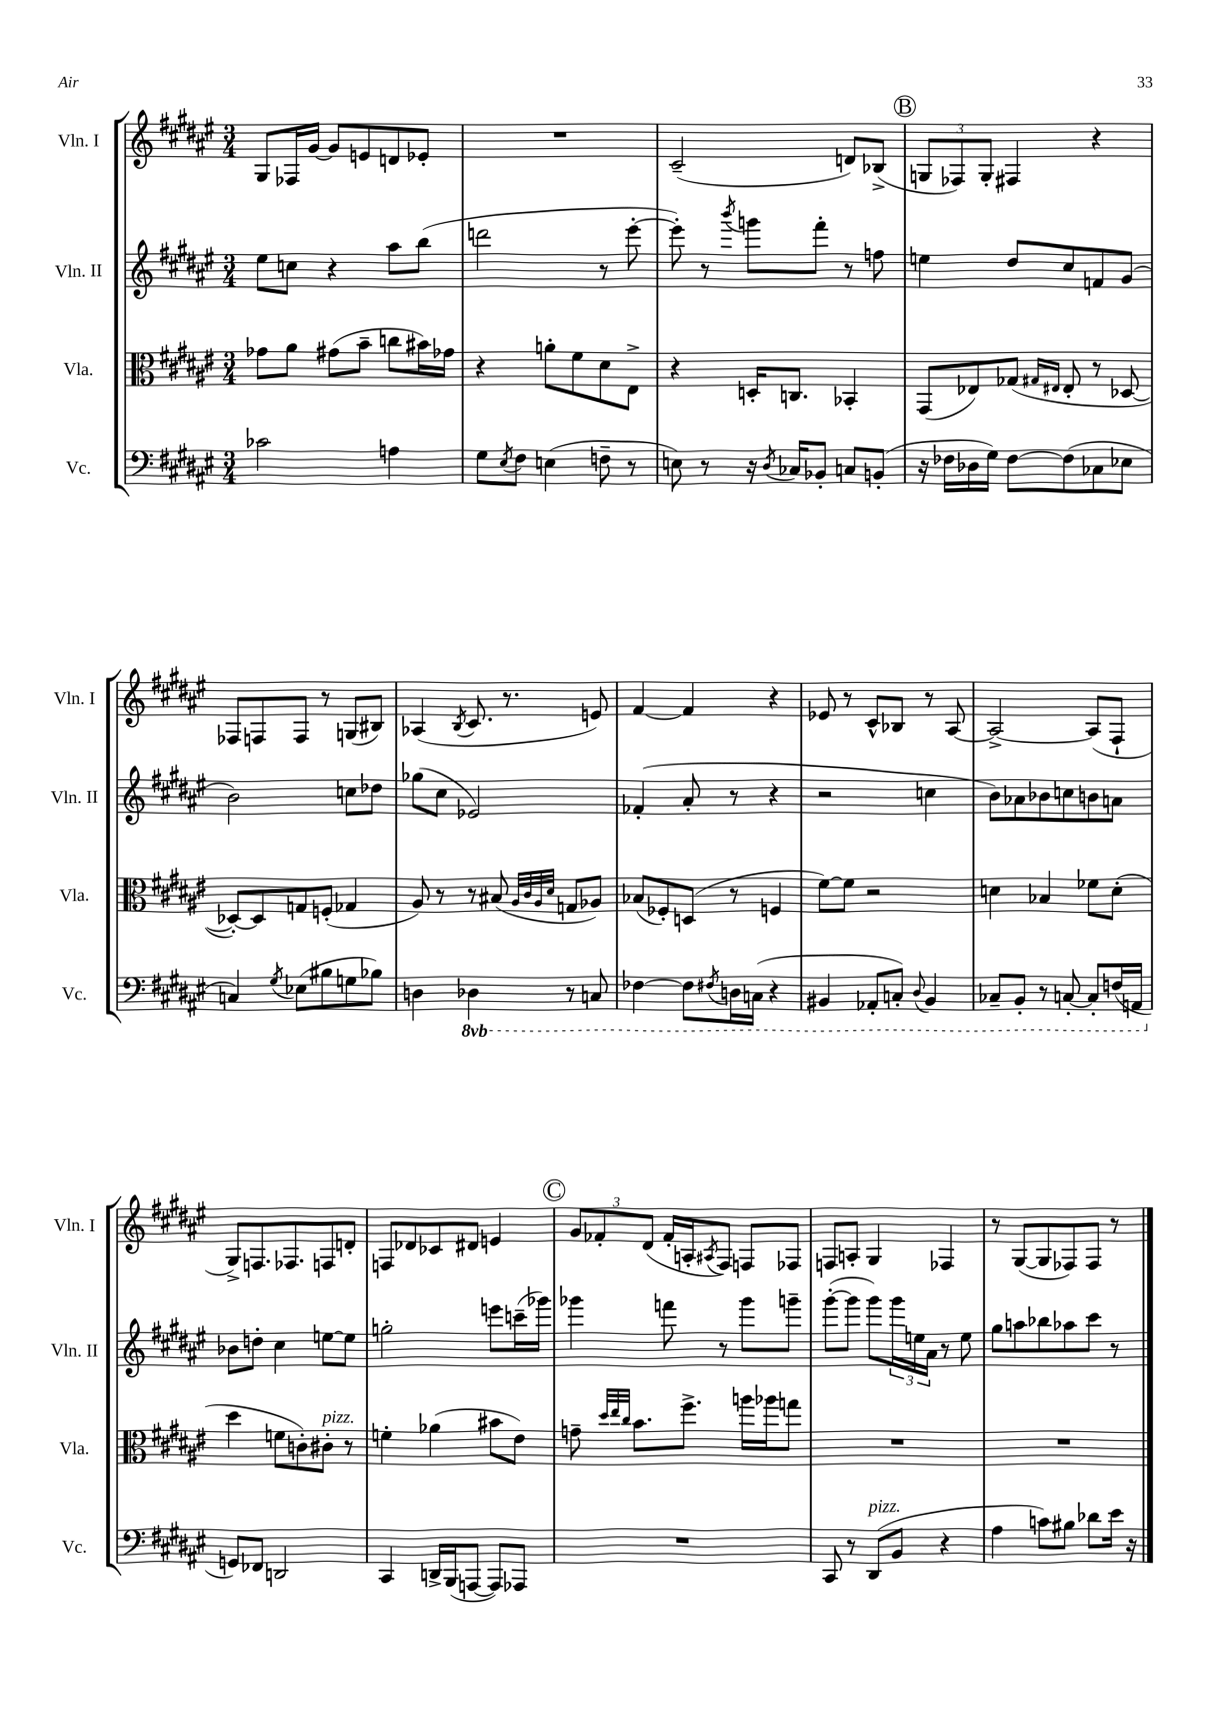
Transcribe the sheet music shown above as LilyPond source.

<<
\new StaffGroup <<
\new Staff = "s0" \with { instrumentName = "Vln. I" shortInstrumentName = "Vln. I" } {
    \clef treble \key fis \major \numericTimeSignature \time 3/4
    gis8 fes16 gis'16~ gis'8 e'8 d'8 ees'8-. |
    R2. |
    cis'2--( d'8) bes8->( |
    \mark \markup { \circle "B" } \tuplet 3/2 { g8 fes8) g8-. } fis4 r4 |
    fes8 f8 f8 r8 g8( bis8) |
    aes4( \acciaccatura { b8 } cis'8. r8. e'8) |
    fis'4~ fis'4 r4 |
    ees'8 r8 cis'8-^ bes8 r8 ais8~ |
    ais2~-> ais8( fis8-! |
    gis8->) f8. fes8. f8 d'8-. |
    f8 des'8 ces'8 dis'8 e'4 |
    \mark \markup { \circle "C" } \tuplet 3/2 { gis'8 fes'8-. dis'8( } fes'16-. a16-. \acciaccatura { ais8 } fis8) f8 fes8 |
    f8 a8-. gis4 fes4 |
    r8 gis8~( gis8 fes8) fes8 r8 \bar "|." |
}
\new Staff = "s1" \with { instrumentName = "Vln. II" shortInstrumentName = "Vln. II" } {
    \clef treble \key fis \major \numericTimeSignature \time 3/4
    eis''8 c''8 r4 ais''8 b''8( |
    d'''2 r8 eis'''8~-. |
    eis'''8-.) r8 \acciaccatura { b'''8 } g'''8 fis'''8-. r8 f''8 |
    \mark \markup { \circle "B" } e''4 dis''8 cis''8 f'8 gis'8( |
    b'2) c''8 des''8 |
    ges''8( cis''8 ees'2) |
    fes'4-.( ais'8-. r8 r4 |
    r2 c''4 |
    b'8) aes'8 bes'8 c''8 b'8 a'8 |
    bes'8 d''8-. cis''4 e''8~ e''8 |
    g''2-. e'''8 c'''16--( ges'''16) |
    \mark \markup { \circle "C" } ges'''4 f'''8 r8 ges'''8 g'''8-- |
    gis'''8~-.( gis'''8 gis'''8) \tuplet 3/2 { gis'''16 e''16 ais'16 } r8 e''8 |
    gis''8 a''8 bes''8 aes''8 cis'''8 r8 \bar "|." |
}
\new Staff = "s2" \with { instrumentName = "Vla." shortInstrumentName = "Vla." } {
    \clef alto \key fis \major \numericTimeSignature \time 3/4
    ges'8 ais'8 gis'8( b'8-- c''8 bis'16) ges'16 |
    r4 a'8-. fis'8 dis'8 eis8-> |
    r4 d16-. c8. bes,4-. |
    \mark \markup { \circle "B" } gis,8( ees8) ges8( \grace { gis16 eis16 } eis8-. r8 des8~ |
    des8~-.) des8 g8 f8-.( ges4 |
    ais8) r8 r8 bis8( \grace { ais32 cis'32 ais32 dis'32 } g8 aes8) |
    bes8( fes8-.) d8( r8 f4 |
    fis'8~) fis'8 r2 |
    d'4 bes4 fes'8 d'8-.( |
    dis''4 f'8 c'8-.) cis'8-.^\markup { \italic "pizz." } r8 |
    f'4-. aes'4( bis'8 eis'8) |
    \mark \markup { \circle "C" } g'8-- \grace { dis''32 eis''32 cis''32 } b'8. fis''8.-> a''16 aes''16 g''8 |
    R2. |
    R2. \bar "|." |
}
\new Staff = "s3" \with { instrumentName = "Vc." shortInstrumentName = "Vc." } {
    \clef bass \key fis \major \numericTimeSignature \time 3/4 \set Staff.ottavationMarkups = #ottavation-simple-ordinals
    ces'2 a4 |
    gis8 \acciaccatura { eis8 } fis8 e4( f8-- r8 |
    e8) r8 r16 \acciaccatura { dis8 } ces16 bes,8-. c8 b,8-.( |
    \mark \markup { \circle "B" } r16 fes16 des16 gis16) fes8~ fes8( ces8 ees8 |
    c4) \acciaccatura { gis8 } ees8( bis8 g8 bes8) |
    d4 \ottava #-1 des,4 r8 c,8 |
    fes,4~ fes,8 \acciaccatura { fis,8 } d,16 c,16( r4 |
    bis,,4 aes,,8-. c,8-.) \appoggiatura { dis,8 } bis,,4 |
    ces,8-- b,,8-. r8 c,8~-. c,8-. f,16( a,,16 \ottava #0 |
    g,8) fes,8 d,2 |
    cis,4 d,16-> b,,16( a,,8~ a,,8) aes,,8 |
    \mark \markup { \circle "C" } R2. |
    cis,8 r8 dis,8^\markup { \italic "pizz." }( b,8 r4 |
    ais4 c'8) bis8 des'8 eis'16 r16 \bar "|." |
}
>>
>>
\layout { \context { \Score \remove "Bar_number_engraver" } }
